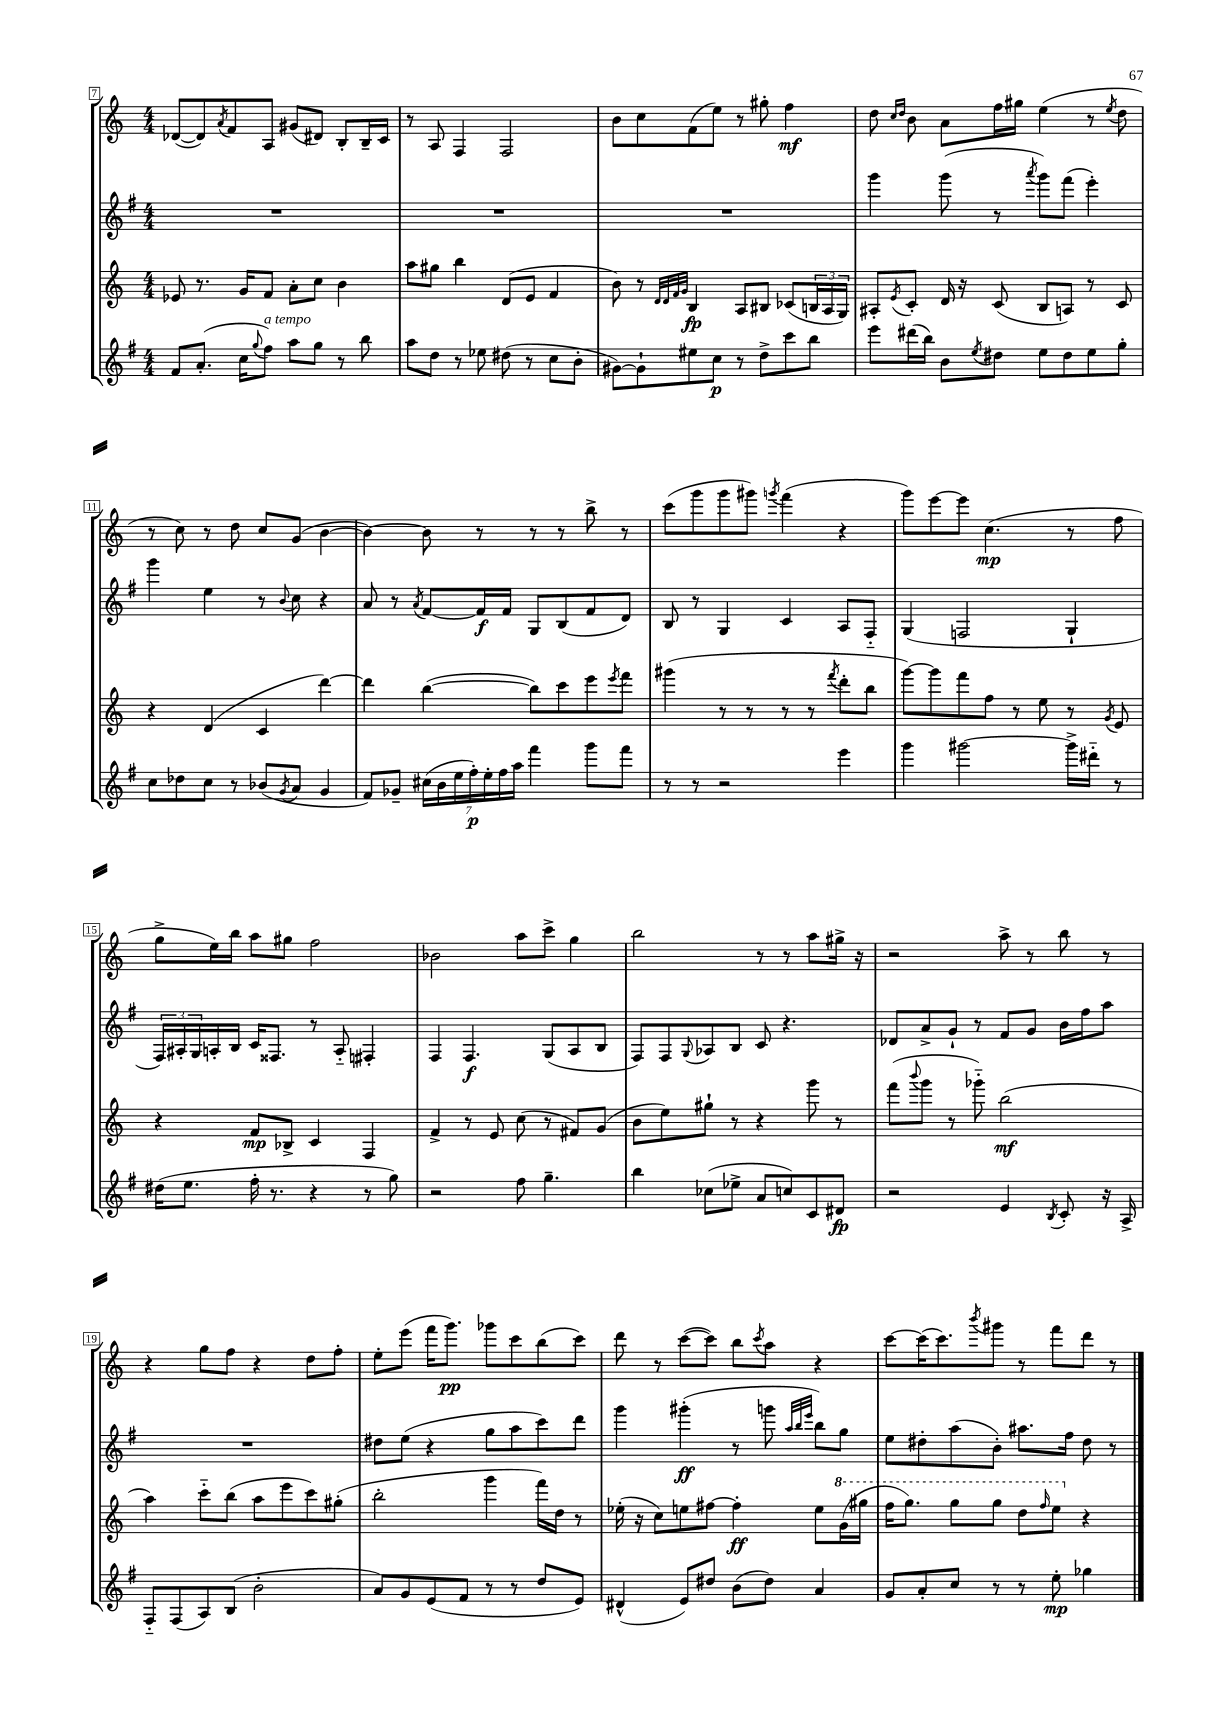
<<
\new StaffGroup <<
\new Staff = "s0" {
    \clef treble \key c \major \numericTimeSignature \time 4/4
    des'8~( des'8) \acciaccatura { a'8 } f'8 a8 gis'8( dis'8) b8-. b16-- c'16 |
    r8 a8 f4 f2 |
    b'8 c''8 f'8( e''8) r8 gis''8-. f''4\mf |
    d''8 \grace { c''16 d''16 } b'8 a'8 f''16 gis''16 e''4( r8 \acciaccatura { e''8 } d''8 |
    r8 c''8) r8 d''8 c''8 g'8( b'4~ |
    b'4~) b'8 r8 r8 r8 b''8-> r8 |
    c'''8( g'''8 g'''8 gis'''8) \acciaccatura { g'''8 } f'''4( r4 |
    g'''8) e'''8~ e'''8 c''4.\mp( r8 f''8 |
    g''8-> e''16) b''16 a''8 gis''8 f''2 |
    bes'2 a''8 c'''8-> g''4 |
    b''2 r8 r8 a''8 gis''16-> r16 |
    r2 a''8-> r8 b''8 r8 |
    r4 g''8 f''8 r4 d''8 f''8-. |
    e''8-. e'''8( f'''16 g'''8.\pp) ges'''8 c'''8 b''8( c'''8) |
    d'''8 r8 c'''8~( c'''8) b''8 \acciaccatura { c'''8 } a''8 r4 |
    c'''8~ c'''16( c'''8.) \acciaccatura { b'''8 } gis'''8 r8 f'''8 d'''8 r8 \bar "|." |
}
\new Staff = "s1" {
    \clef treble \key g \major \numericTimeSignature \time 4/4
    R1 |
    R1 |
    R1 |
    g'''4 g'''8( r8 \acciaccatura { a'''8 } g'''8) fis'''8( e'''4-.) |
    g'''4 e''4 r8 \appoggiatura { b'8 } c''8 r4 |
    a'8 r8 \acciaccatura { a'8 } fis'8~ fis'16\f fis'16 g8 b8( fis'8 d'8) |
    b8 r8 g4 c'4 a8 fis8-_ |
    g4( f2 g4-! |
    \tuplet 3/2 { fis16) ais16-. g16 } a16-. b16 c'16 fisis8. r8 a8-_ fis4-. |
    fis4 fis4.\f g8( a8 b8 |
    fis8) fis8 \appoggiatura { g8 } aes8 b8 c'8 r4. |
    des'8 a'8-> g'8-! r8 fis'8 g'8 b'16 fis''16 a''8 |
    R1 |
    dis''8 e''8( r4 g''8 a''8 c'''8) d'''8 |
    g'''4 gis'''4-.\ff( r8 g'''8 \grace { a''32 b''32 e'''32 } b''8) g''8 |
    e''8 dis''8-. a''8( b'8-.) ais''8. fis''16 dis''8 r8 \bar "|." |
}
\new Staff = "s2" {
    \clef treble \key c \major \numericTimeSignature \time 4/4
    ees'8 r8. g'16 f'8 a'8-. c''8 b'4 |
    a''8 gis''8 b''4 d'8( e'8 f'4 |
    b'8) r8 \grace { d'32 d'32 f'32 g'32 } b4\fp a8 bis8 ces'8( \tuplet 3/2 { b16 a16 g16) } |
    ais8-. \acciaccatura { e'8 } c'8-. d'16 r16 c'8( b8 a8) r8 c'8 |
    r4 d'4( c'4 d'''4~) |
    d'''4 b''4~( b''8) c'''8 e'''8 \acciaccatura { e'''8 } f'''8 |
    gis'''4( r8 r8 r8 r8 \acciaccatura { f'''8 } d'''8-. b''8 |
    g'''8~) g'''8 f'''8 f''8 r8 e''8 r8 \acciaccatura { g'8 } e'8 |
    r4 f'8\mp bes8-> c'4 f4 |
    f'4-> r8 e'8 c''8( r8 fis'8) g'8( |
    b'8 e''8) gis''8-! r8 r4 g'''8 r8 |
    f'''8( \appoggiatura { b'''8 } g'''8 r8 ges'''8-_) b''2\mf( |
    a''4) c'''8-_ b''8( a''8 e'''8 c'''8) gis''8-.( |
    b''2-. g'''4 f'''16) d''16 r8 |
    ees''16-.( r16 c''8) e''8 fis''8~ fis''4-.\ff e''8 \ottava #1 g''16( gis'''16 |
    f'''16 g'''8.) g'''8 g'''8 d'''8 \grace { f'''16 } e'''8 \ottava #0 r4 \bar "|." |
}
\new Staff = "s3" {
    \clef treble \key g \major \numericTimeSignature \time 4/4
    fis'8 a'8.-.( c''16 \appoggiatura { g''8 } fis''8^\markup { \italic "a tempo" }) a''8 g''8 r8 b''8 |
    a''8 d''8 r8 ees''8 dis''8( r8 c''8 b'8-. |
    gis'8~) gis'8-! eis''8 c''8\p r8 d''8-> c'''8 b''8 |
    e'''8 dis'''16( b''16) b'8 \acciaccatura { e''8 } dis''8 e''8 dis''8 e''8 g''8-. |
    c''8 des''8 c''8 r8 bes'8( \acciaccatura { g'8 } a'8 g'4 |
    fis'8) ges'8-- \tuplet 7/4 { cis''16( b'16 e''16 fis''16-.\p) e''16-. fis''16 a''16 } fis'''4 g'''8 fis'''8 |
    r8 r8 r2 e'''4 |
    g'''4 gis'''2~ gis'''16-> dis'''16-_ r8 |
    dis''16( e''8. fis''16-. r8. r4 r8 g''8) |
    r2 fis''8 g''4.-- |
    b''4 ces''8( ees''8-> a'8 c''8) c'8 dis'8\fp |
    r2 e'4 \acciaccatura { b8 } c'8-. r16 a16-> |
    fis8-_ fis8( a8) b8( b'2-. |
    a'8) g'8 e'8( fis'8 r8 r8 d''8 e'8) |
    dis'4-^( e'8) dis''8 b'8( dis''8) a'4 |
    g'8 a'8-. c''8 r8 r8 e''8-.\mp ges''4 \bar "|." |
}
>>
>>
\layout { \context { \Score currentBarNumber = #7 \override BarNumber.stencil = #(make-stencil-boxer 0.1 0.3 ly:text-interface::print) } }
